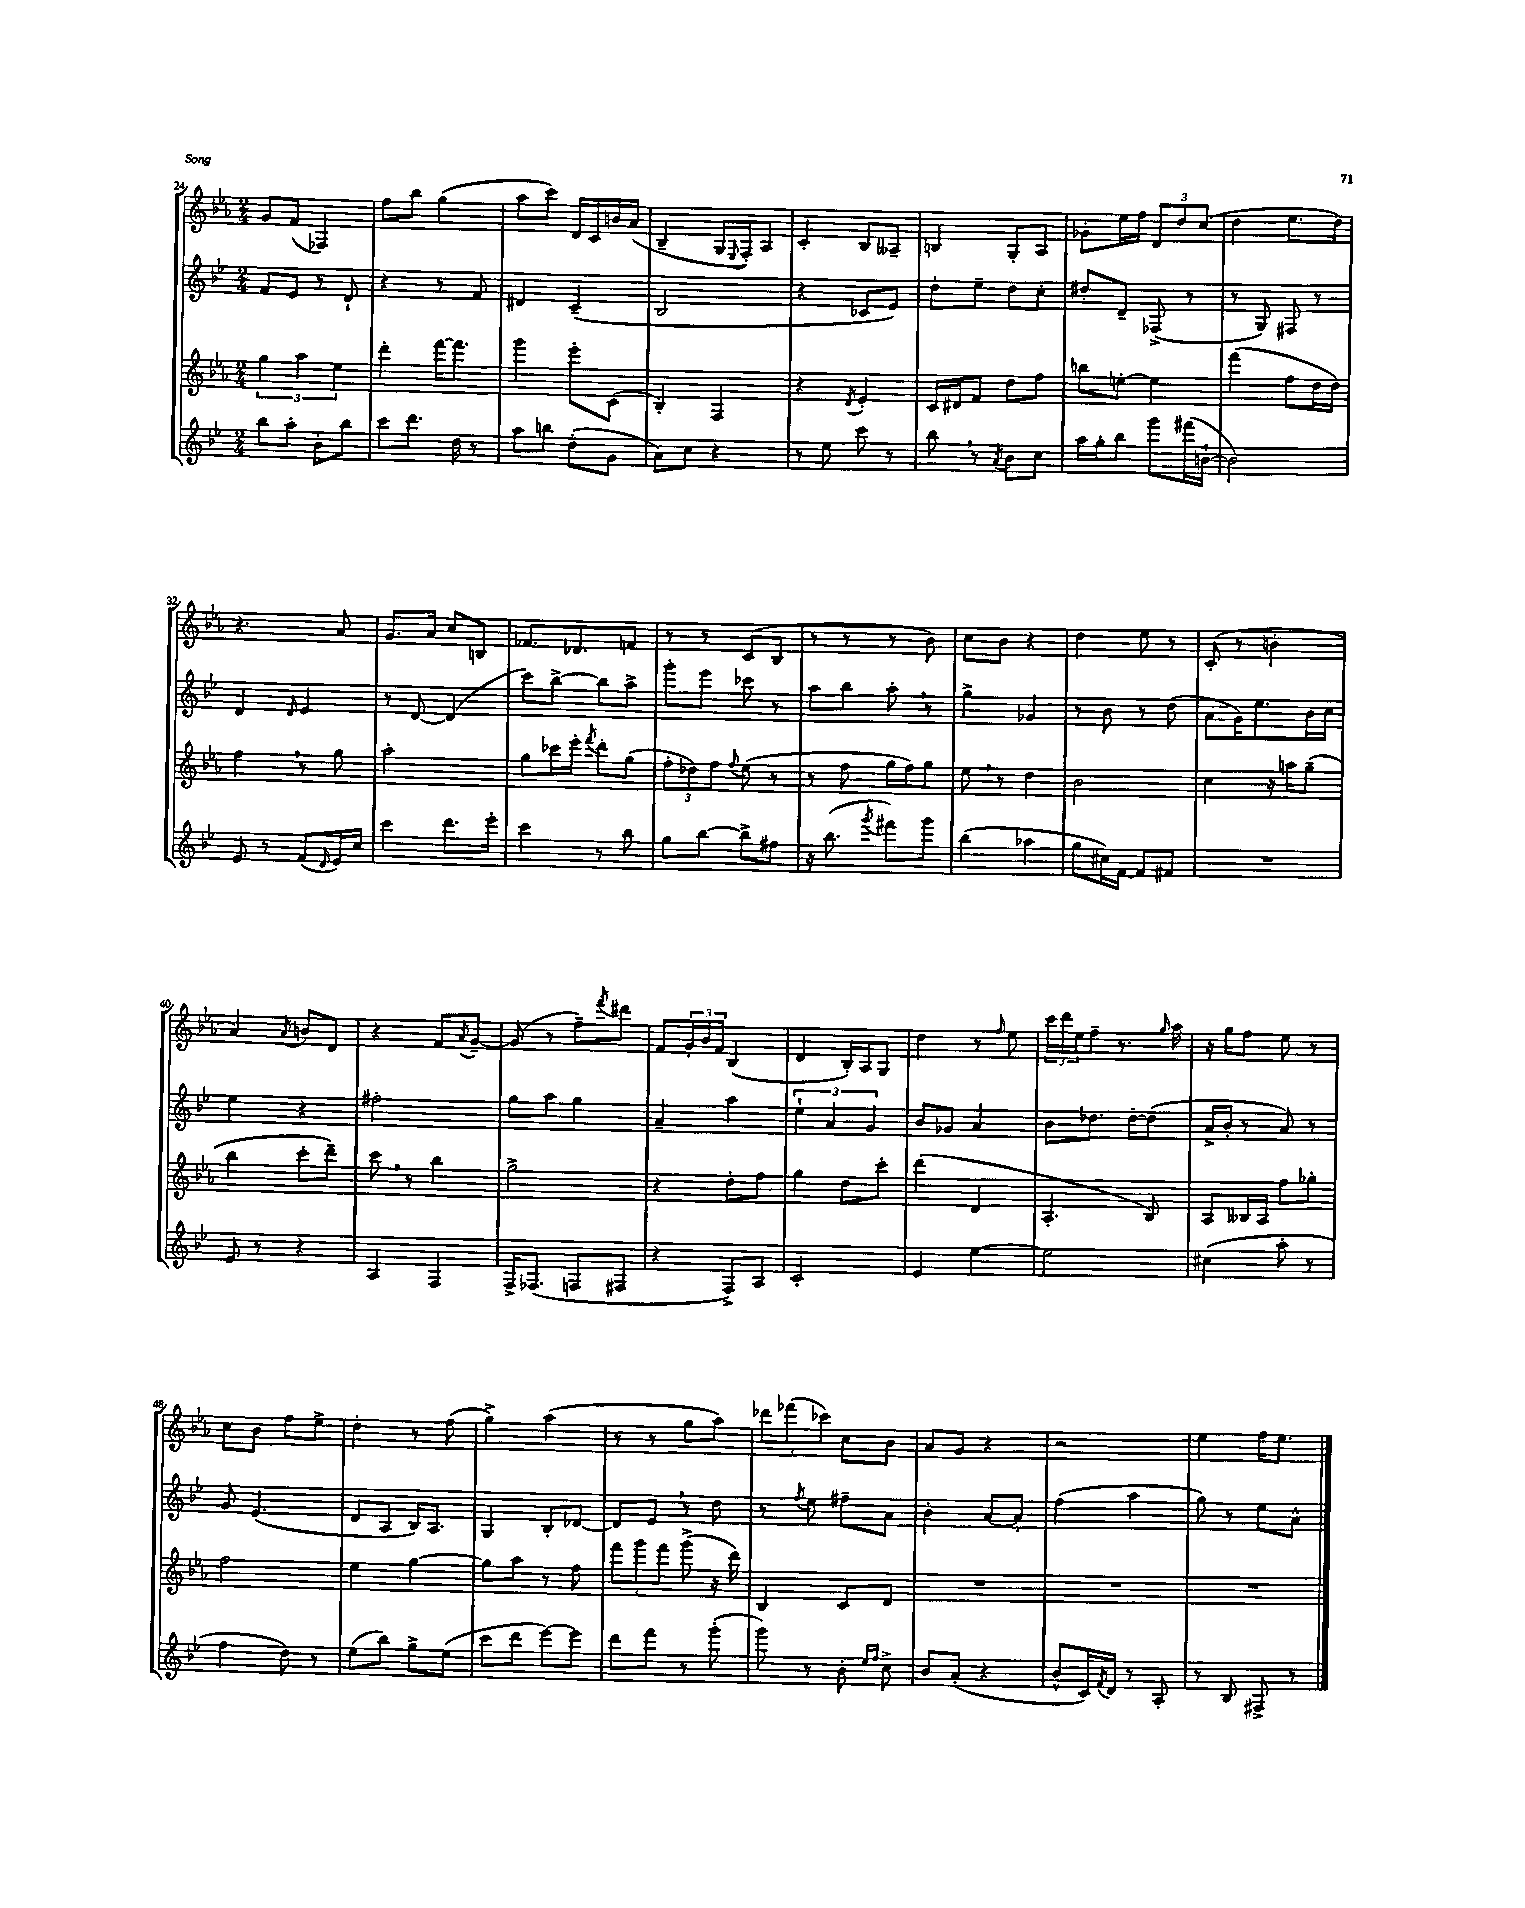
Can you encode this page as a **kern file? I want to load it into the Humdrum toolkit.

**kern	**kern	**kern	**kern
*staff4	*staff3	*staff2	*staff1
*clefG2	*clefG2	*clefG2	*clefG2
*k[b-e-]	*k[b-e-a-]	*k[b-e-]	*k[b-e-a-]
*M2/4	*M2/4	*M2/4	*M2/4
8bb-	6gg	8f	8g
8aa'	.	8e-	(8f
.	6aa-	.	.
8b-'	.	8r	4F-)
.	6ee-	.	.
8bb-	.	8d`	.
=	=	=	=
8ccc	4ddd'	4r	8ff
8.ddd	.	.	8bb-
.	[16fff	8r	(4gg
16dd	8.fff]	.	.
8r	.	8f	.
=	=	=	=
8aa	4ggg	4d#	8aa-
8bb	.	.	8ccc)
(8dd'	8eee-'	(4c~	16d
.	.	.	16c
8g	(8c	.	16b
.	.	.	(16a-
=	=	=	=
8a)	4B-')	2B-	4B-~
8cc	.	.	.
4r	4F	.	16G
.	.	.	8qqE-
.	.	.	16F')
.	.	.	8A-
=	=	=	=
8r	4r	4r	4c'
8ee-	.	.	.
.	8qd	.	.
8ccc	4e-'	8c-	8B-
8r	.	8e-)	8A--~
=	=	=	=
8bb-	16c	8dd'	4B
.	16d#	.	.
8r	8f	8ee-~	.
8qa	.	.	.
8b-	8dd	8dd	8G'
8cc	8ff	8cc'	8A-
=	=	=	=
16aa	8bb	8dd#'	8g-'
16gg'	.	.	.
8bb-	[8ee'	8d~	16ee-
.	.	.	16ff
8ggg	4ee]	(8F-^	12d
.	.	.	12dd
(16fff#	.	8r	.
.	.	.	(12cc
[16b`	.	.	.
=	=	=	=
2b])	(4fff	8r	4dd
.	.	8G)	.
.	8ff	8F#	8.ee-
.	16dd	8r	.
.	16dd)	.	16dd)
=	=	=	=
8e-	4ff	4d	4.r
8r	.	.	.
.	.	16qqd	.
(8f	8r	4e-	.
16qqd	.	.	.
16e-)	8gg	.	8a-
16cc	.	.	.
=	=	=	=
4ccc	2aa-'	8r	8.g
.	.	[8d	.
.	.	.	16a-
8.ddd	.	(4d]	8cc
.	.	.	8B
16eee-'	.	.	.
=	=	=	=
4ccc	8gg	8ccc)	8.f-
.	16ccc-	[8bb-^	.
.	16eee-'	.	8.d-
.	8qfff	.	.
8r	8ddd'	8bb-]	.
8bb-	(8gg	8aa^	8f
=	=	=	=
8gg	12ff'	8ggg'	8r
.	12dd-)	.	.
[8bb-	.	8eee-	8r
.	12ff	.	.
.	8qqff	.	.
8bb-^]	(8ee-	8ccc-	(8c
8ff#	8r	8r	8B-
=	=	=	=
16r	8r	8aa	8r
(8.bb-	.	.	.
.	8ff	8bb-	8r
8qggg	.	.	.
8fff#)	16gg	8aa'	8r
.	16ff)	.	.
8ggg	8gg	8r	8b-)
=	=	=	=
(4bb-	8ee-	4gg^	8cc
.	8r	.	8b-
4aa-	4dd	4g-	4r
=	=	=	=
8gg	2b-	8r	4dd
16cc#)	.	8b-	.
[16f	.	.	.
8f]	.	8r	8ee-
8f#	.	(8dd	8r
=	=	=	=
2r	4cc	8a	(8c'
.	.	16g)	8r
.	.	8.ee-	.
.	16r	.	4b'
.	16aa	.	.
.	(8gg~	16b-	.
.	.	16cc	.
=	=	=	=
8e-	4bb-	4ee-	4a-)
8r	.	.	.
.	.	.	8qa-
4r	8ccc'	4r	8b
.	8ddd~)	.	8d
=	=	=	=
4A	8ccc	2ff#'	4r
.	8r	.	.
4F	4bb-	.	8f
.	.	.	8qa-
.	.	.	[8g~
=	=	=	=
16F^	2gg^	8gg	(8g]
(8.F-	.	.	.
.	.	8aa	8r
8F	.	4gg	8ff~)
.	.	.	8qfff
8F#	.	.	8ddd#
=	=	=	=
4r	4r	4a~	8f
.	.	.	24g'
.	.	.	24b-
.	.	.	24f
8F^)	8dd'	4aa	(4B-
8A	8ff	.	.
=	=	=	=
2c'	4gg	6ee-`	4d
.	.	6a	.
.	8dd	.	16B-')
.	.	.	16A-
.	.	6g	.
.	8ccc'	.	8G
=	=	=	=
4e-	(4ddd	8b-	4dd
.	.	8g-	.
[4ee-	4d	4a	8r
.	.	.	16qqff
.	.	.	8ee-
=	=	=	=
2ee-]	4.A-'	8b-	24ccc
.	.	.	24ddd
.	.	.	24ee-
.	.	8.dd-	8ff~
.	.	.	8.r
.	.	[16dd-'	.
.	8B-)	(8dd-]	.
.	.	.	16qqgg
.	.	.	16aa-
=	=	=	=
(4cc#	8A-	16a^	16r
.	.	16b-'	16gg
.	16B--	8r	8ff
.	16A-	.	.
8aa'	8ff	8a)	8ee-
8r	8gg-'	8r	8r
=	=	=	=
4ff	2ff	8g	8cc
.	.	(4.e-	8b-
8dd)	.	.	8ff
8r	.	.	8ee-^
=	=	=	=
(8ee-	4ee-	8d	4dd'
8bb-)	.	8A	.
8gg^	[4gg	16B-)	8r
.	.	8.A	.
(8ee-	.	.	(8ff
=	=	=	=
8ccc	8gg]	4G	4gg^)
8ddd	8aa-	.	.
[8eee-)	8r	8B-'	(4aa-
8eee-]	8ff	[8d-	.
=	=	=	=
8ddd	12fff	8d-]	8r
.	12ggg	.	.
8fff	.	8e-	8r
.	12fff	.	.
8r	(8ggg^	8r	8gg
(8ggg'	16r	8dd	8aa-)
.	16ddd)	.	.
=	=	=	=
8ggg)	4B-	8r	12ddd-
.	.	.	(12fff-
.	.	8qff	.
8r	.	8ee-	.
.	.	.	12ccc-)
8b-'	8c	8ff#~	8cc
16qqee-	.	.	.
16qqff	.	.	.
8cc^	8d	8a	8b-
=	=	=	=
8b-	2r	4b-'	8a-
(8a'	.	.	8g
4r	.	[8a	4r
.	.	8a']	.
=	=	=	=
8b-^^	2r	(4ff	2r
16c)	.	.	.
8qf	.	.	.
16d	.	.	.
8r	.	4aa	.
8A'	.	.	.
=	=	=	=
8r	2r	8gg)	4ee-
8B-	.	8r	.
8F#^	.	8ee-	16ff
.	.	.	8.ee-
8r	.	8a^^	.
==	==	==	==
*-	*-	*-	*-
